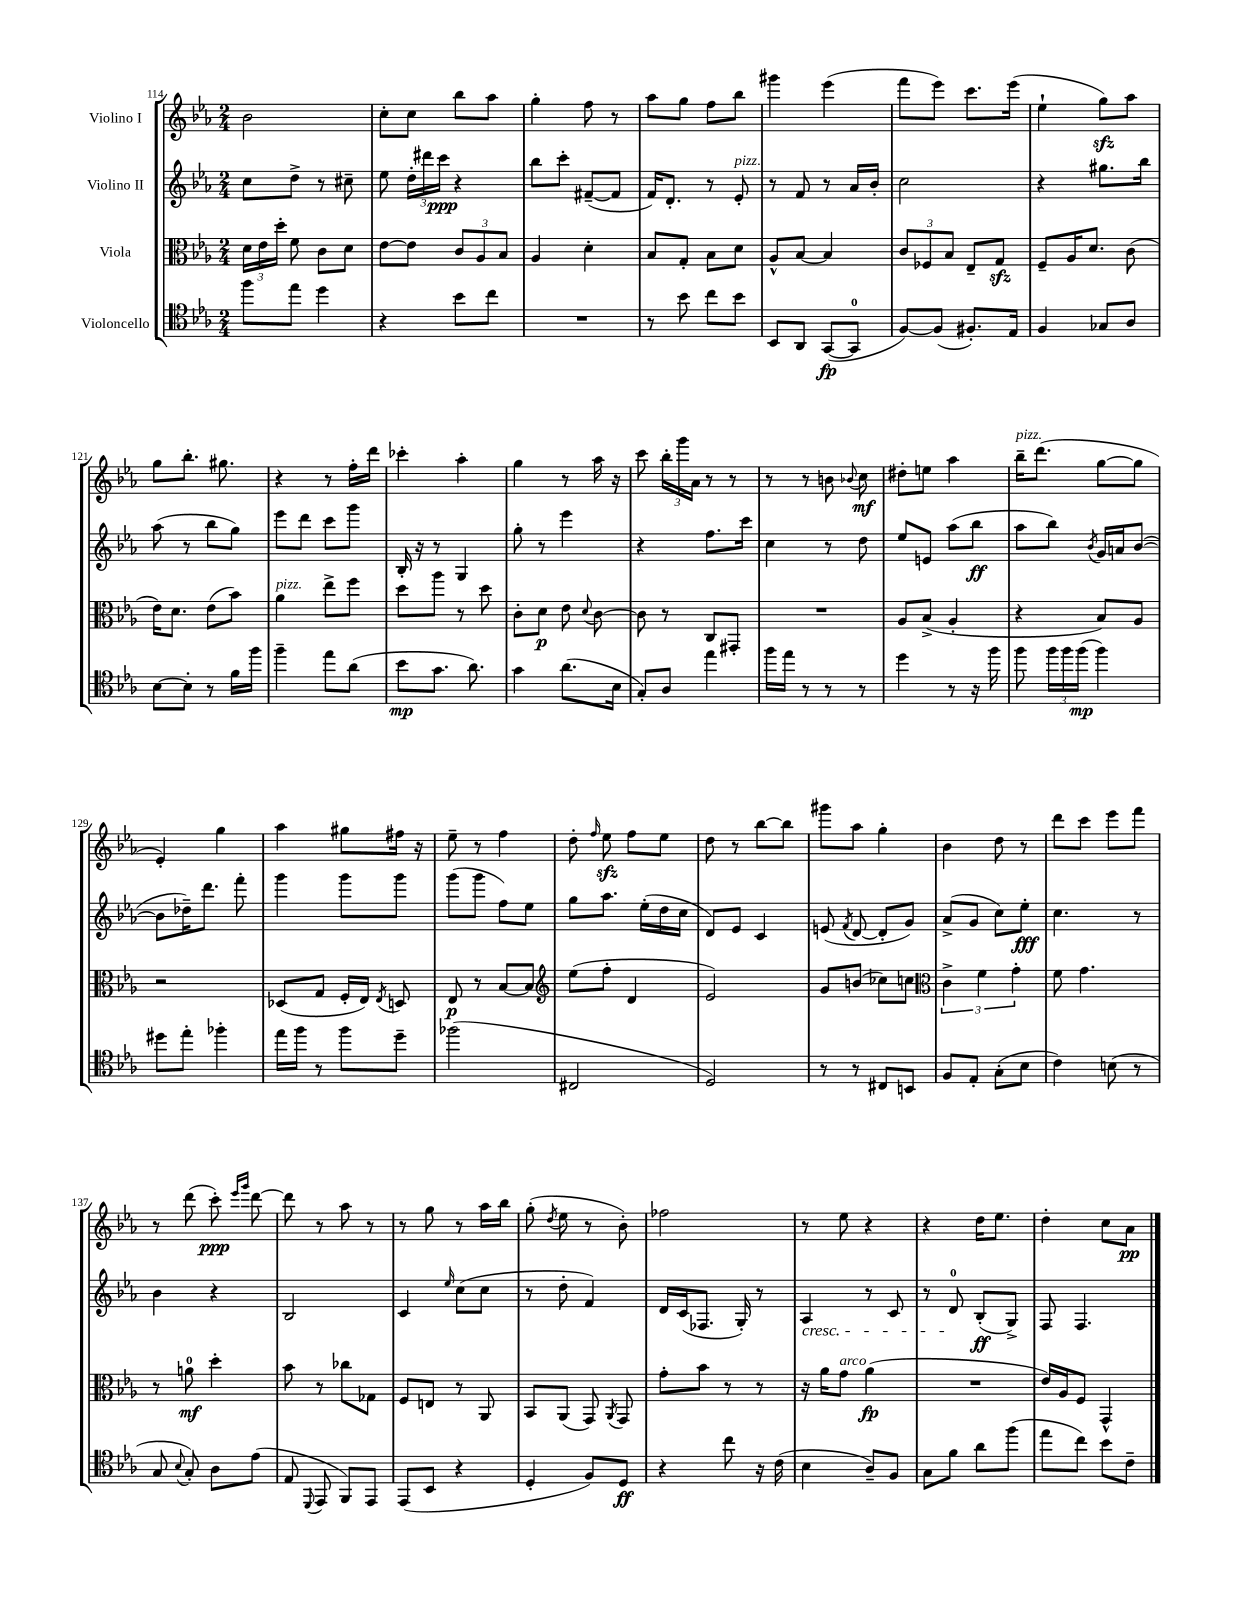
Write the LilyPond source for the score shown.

<<
\new StaffGroup <<
\new Staff = "s0" \with { instrumentName = "Violino I" } {
    \clef treble \key ees \major \numericTimeSignature \time 2/4
    \autoBeamOff bes'2 |
    c''8[-. c''8] bes''8[ aes''8] |
    g''4-. f''8 r8 |
    aes''8[ g''8] f''8[ bes''8] |
    gis'''4 ees'''4( |
    f'''8[ ees'''8]) c'''8.[ ees'''16]( |
    ees''4-! g''8[\sfz) aes''8] |
    g''8[ bes''8.]-. gis''8. |
    r4 r8 f''16[-. d'''16] |
    ces'''4-. aes''4-. |
    g''4 r8 aes''16 r16 |
    c'''8 \tuplet 3/2 { bes''16[-. g'''16 aes'16] } r8 r8 |
    r8 r8 b'8 \appoggiatura { bes'8 } c''8\mf |
    dis''8[-. e''8] aes''4 |
    bes''16[--^\markup { \italic "pizz." } d'''8.]( g''8[~ g''8] |
    ees'4-.) g''4 |
    aes''4 gis''8[ fis''16] r16 |
    ees''8-- r8 f''4 |
    d''8-. \grace { f''16 } ees''8\sfz f''8[ ees''8] |
    d''8 r8 bes''8[~ bes''8] |
    gis'''8[ aes''8] g''4-. |
    bes'4 d''8 r8 |
    d'''8[ c'''8] ees'''8[ f'''8] |
    r8 d'''8( c'''8-.\ppp) \grace { ees'''16[ g'''16] } d'''8~ |
    d'''8 r8 aes''8 r8 |
    r8 g''8 r8 aes''16[ bes''16] |
    g''8-.( \acciaccatura { d''8 } ees''8 r8 bes'8-.) |
    fes''2 |
    r8 ees''8 r4 |
    r4 d''16[ ees''8.] |
    d''4-. c''8[ aes'8]\pp \bar "|." |
}
\new Staff = "s1" \with { instrumentName = "Violino II" } {
    \clef treble \key ees \major \numericTimeSignature \time 2/4
    \autoBeamOff c''8[ d''8]-> r8 cis''8-- |
    ees''8 \tuplet 3/2 { d''16[-. dis'''16 c'''16]\ppp } r4 |
    bes''8[ c'''8]-. fis'8[~--( fis'8] |
    f'16[) d'8.]-. r8 ees'8-.^\markup { \italic "pizz." } |
    r8 f'8 r8 aes'16[ bes'16]-. |
    c''2 |
    r4 gis''8.[ bes''16] |
    aes''8( r8 bes''8[ g''8]) |
    ees'''8[ d'''8] c'''8[ g'''8] |
    bes16-. r16 r8 g4 |
    g''8-. r8 ees'''4 |
    r4 f''8.[ c'''16] |
    c''4 r8 d''8 |
    ees''8[ e'8] aes''8[( bes''8]\ff |
    aes''8[ bes''8]) \acciaccatura { bes'8 } g'16[ a'16 bes'8]~( |
    bes'8[ des''16--) d'''8.] f'''8-. |
    g'''4 g'''8[ g'''8] |
    g'''8[( g'''8] f''8[) ees''8] |
    g''8[ aes''8.] ees''16[-.( d''16 c''16] |
    d'8[) ees'8] c'4 |
    e'8( \acciaccatura { f'8 } d'8~ d'8[-. g'8]) |
    aes'8[->( g'8] c''8[) ees''8]-.\fff |
    c''4. r8 |
    bes'4 r4 |
    bes2 |
    c'4 \grace { ees''16 } c''8[( c''8] |
    r8 d''8-. f'4) |
    d'16[ c'16( fes8.] g16-.) r8 |
    aes4\cresc r8 c'8 |
    r8 d'8-0\! bes8[-.\ff( g8]->) |
    f8 f4. \bar "|." |
}
\new Staff = "s2" \with { instrumentName = "Viola" } {
    \clef alto \key ees \major \numericTimeSignature \time 2/4
    \autoBeamOff \tuplet 3/2 { d'16[ ees'16 d''16]-. } f'8 c'8[ d'8] |
    ees'8[~ ees'8] \tuplet 3/2 { c'8[ aes8 bes8] } |
    aes4 d'4-. |
    bes8[ g8]-. bes8[ d'8] |
    aes8[-^ bes8]~ bes4 |
    \tuplet 3/2 { c'8[ fes8 bes8] } ees8[-- g8]\sfz |
    f8[-- aes16 d'8.] c'8( |
    ees'16[) d'8.] ees'8[( bes'8]) |
    aes'4^\markup { \italic "pizz." } ees''8[-> f''8] |
    d''8[ aes''8] r8 d''8 |
    c'8[-. d'8]\p ees'8 \appoggiatura { d'8 } c'8~ |
    c'8 r8 c8[ gis,8]-. |
    R2 |
    aes8[ bes8]->( aes4-. |
    r4 bes8[) aes8] |
    r2 |
    des8[( g8] f16[-. ees16]) \acciaccatura { ees8 } d8 |
    ees8\p r8 bes8[~ bes8] |
    \clef treble ees''8[( f''8]-. d'4 |
    ees'2) |
    g'8[ b'8]( ces''8[) c''8] |
    \clef alto \tuplet 3/2 { c'4-> f'4 g'4-. } |
    f'8 g'4. |
    r8 a'8-0\mf d''4-. |
    bes'8 r8 ces''8[ ges8] |
    f8[ e8] r8 aes,8 |
    bes,8[ aes,8]( g,8) \acciaccatura { aes,8 } g,8 |
    g'8[-. bes'8] r8 r8 |
    r16 aes'16[ g'8]^\markup { \italic "arco" } aes'4\fp( |
    R2 |
    ees'16[) aes16 f8] g,4-^ \bar "|." |
}
\new Staff = "s3" \with { instrumentName = "Violoncello" } {
    \clef tenor \key ees \major \numericTimeSignature \time 2/4
    \autoBeamOff f''8[ ees''8] d''4 |
    r4 bes'8[ c''8] |
    R2 |
    r8 bes'8 c''8[ bes'8] |
    bes,8[ aes,8] g,8[~\fp( g,8]-0 |
    f8[~) f8]( fis8.[-.) ees16] |
    f4 ges8[ aes8] |
    bes8[~ bes8]-. r8 f'16[ f''16] |
    f''4-- ees''8[ aes'8]( |
    bes'8[\mp g'8.] aes'8.) |
    g'4 aes'8.[( bes16] |
    g8[-.) aes8] ees''4 |
    f''16[ ees''16] r8 r8 r8 |
    d''4 r8 r16 f''16 |
    f''8 \tuplet 3/2 { f''16[ f''16 f''16]\mp( } f''4) |
    dis''8[ ees''8]-. fes''4-. |
    ees''16[ f''16] r8 f''8[ d''8]-- |
    fes''2( |
    cis2 |
    d2) |
    r8 r8 cis8[ b,8] |
    f8[ ees8]-. g8[-.( bes8] |
    c'4) b8( r8 |
    g8 \appoggiatura { bes8 } g8-.) aes8[ ees'8]( |
    ees8 \appoggiatura { d,8 } ees,8 f,8[) ees,8] |
    ees,8[( bes,8] r4 |
    d4-. f8[) d8]\ff |
    r4 c''8 r16 c'16( |
    bes4 aes8[--) f8] |
    g8[ f'8] aes'8[ f''8]( |
    ees''8[ c''8]) bes'8[ c'8]-- \bar "|." |
}
>>
>>
\layout { \context { \Score currentBarNumber = #114 } }
